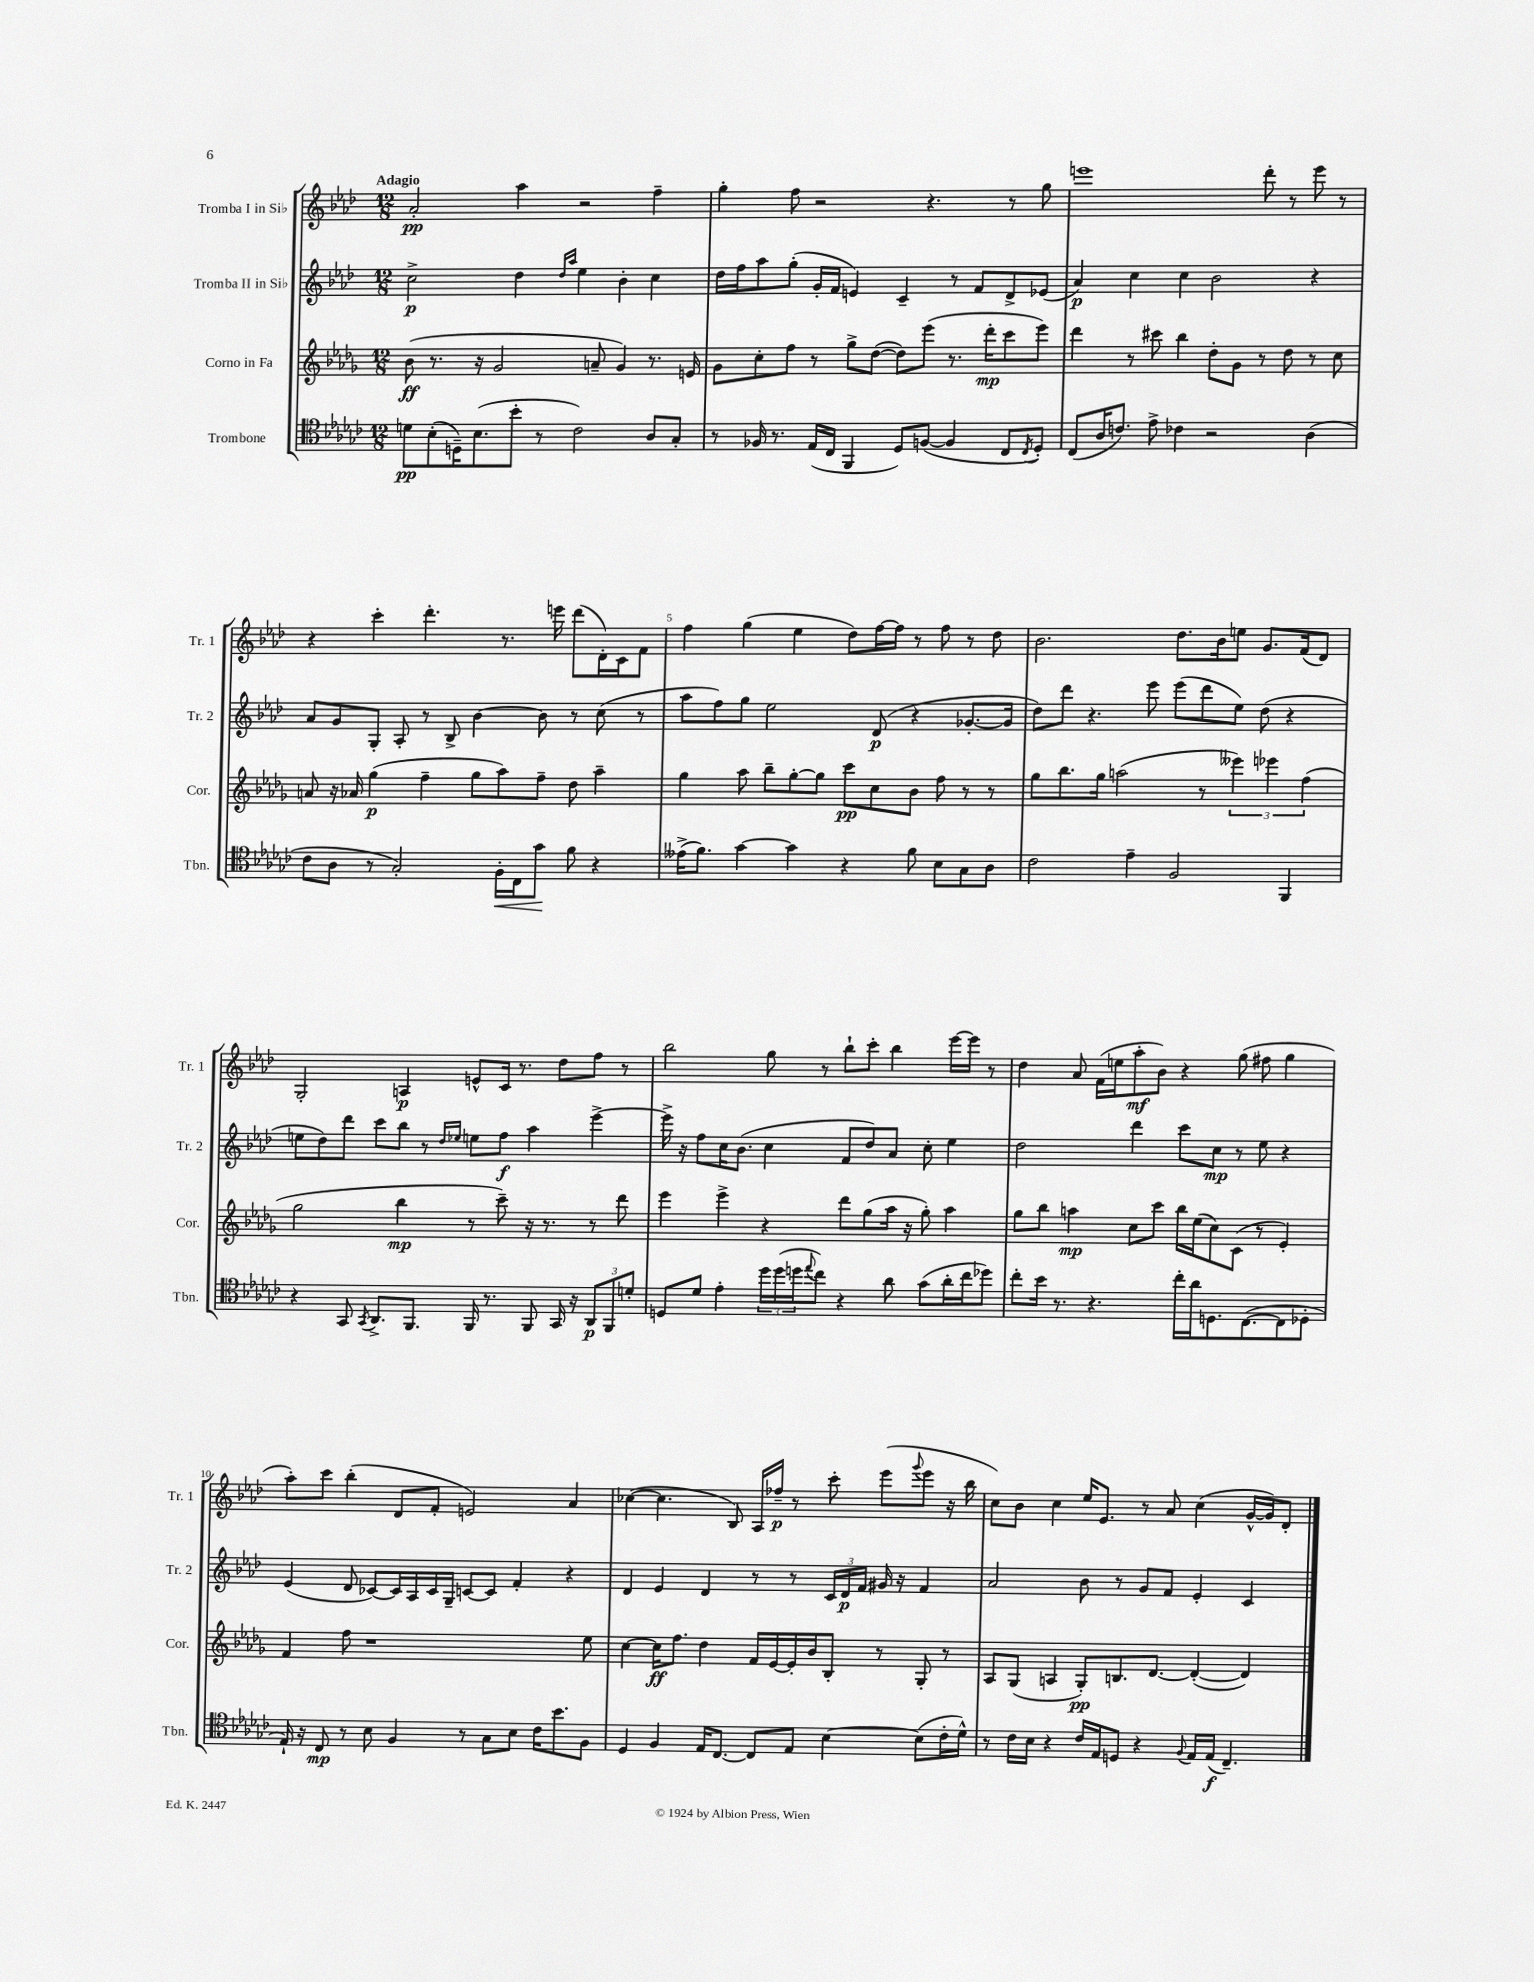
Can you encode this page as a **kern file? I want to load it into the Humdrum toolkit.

**kern	**dynam	**kern	**dynam	**kern	**dynam	**kern	**dynam
*part4	*part4	*part3	*part3	*part2	*part2	*part1	*part1
*staff4	*staff4	*staff3	*staff3	*staff2	*staff2	*staff1	*staff1
*I"Trombone	*	*I"Corno in Fa	*	*I"Tromba II in Si♭	*	*I"Tromba I in Si♭	*
*I'Tbn.	*	*I'Cor.	*	*I'Tr. 2	*	*I'Tr. 1	*
*clefC4	*	*clefG2	*	*clefG2	*	*clefG2	*
*k[b-e-a-d-g-c-]	*	*k[b-e-a-d-g-]	*	*k[b-e-a-d-]	*	*k[b-e-a-d-]	*
*M12/8	*	*M12/8	*	*M12/8	*	*M12/8	*
=1	=1	=1	=1	=1	=1	=1	=1
!	!	!	!	!	!	!LO:TX:a:B:t=Adagio	!
8dn\L	pp	(8b-\	ff	2cc^\	p	2a-'/	pp
(8B-'\	.	8.r	.	.	.	.	.
16Dn~\K)	.	.	.	.	.	.	.
(8.B-\	.	16r	.	.	.	.	.
.	.	2g-/	.	.	.	.	.
8b-'\J	.	.	.	4dd-\	.	4aa-\	.
8r	.	.	.	.	.	.	.
.	.	.	.	16qqdd-/LL	.	.	.
.	.	.	.	16qqaa-/JJ	.	.	.
2c-\)	.	.	.	4ee-\	.	2r	.
.	.	8an~/	.	.	.	.	.
.	.	4g-/)	.	4b-'\	.	.	.
8A-/L	.	8.r	.	4cc\	.	4ff~\	.
8G-'/J	.	.	.	.	.	.	.
.	.	16en/	.	.	.	.	.
=2	=2	=2	=2	=2	=2	=2	=2
8r	.	8g-\L	.	16dd-\LL	.	4gg'\	.
.	.	.	.	16ff\J	.	.	.
16F-X/	.	8cc'\	.	8aa-\	.	.	.
8.r	.	.	.	.	.	.	.
.	.	8ff\J	.	(8gg'\J	.	8ff\	.
(16E-/LL	.	8r	.	16g'/LL	.	2r	.
16C-/JJ	.	.	.	16f/JJ	.	.	.
4FF/	.	8gg-^\L	.	4en/)	.	.	.
.	.	([8dd-\J	.	.	.	.	.
8D-/L)	.	8dd-\L])	.	4c~/	.	.	.
([8Fn/J	.	(8eee-\J	.	.	.	4.r	.
4F/]	.	8.r	.	8r	.	.	.
.	.	.	.	8f/L	.	.	.
.	.	16ddd-'\KL	mp	.	.	.	.
8C-/L	.	8ccc\	.	8d-^/	.	8r	.
8qC-/	.	.	.	.	.	.	.
8D-'/J)	.	8eee-\J)	.	(8e-X/J	.	8gg\	.
=3	=3	=3	=3	=3	=3	=3	=3
(8C-/L	.	4ddd-\	.	4a-/)	p	1eeen	.
16A-/K	.	.	.	.	.	.	.
8.cn/J)	.	.	.	.	.	.	.
.	.	8r	.	4cc\	.	.	.
8e-^\	.	8ccc#X\	.	.	.	.	.
4c-X\	.	4bb-\	.	4cc\	.	.	.
2r	.	8dd-'\L	.	2b-\	.	.	.
.	.	8g-\J	.	.	.	.	.
.	.	8r	.	.	.	8ddd-'\	.
.	.	8dd-\	.	.	.	8r	.
(4A-\	.	8r	.	4r	.	8eee\	.
.	.	8cc\	.	.	.	8r	.
!!LO:LB:g=z
=4	=4	=4	=4	=4	=4	=4	=4
8c-\L	.	8an/	.	8a-/L	.	4r	.
8A-\J	.	16r	.	8g/	.	.	.
.	.	16a-X/	.	.	.	.	.
8r	.	(4gg-\	p	8G'/J	.	4ccc'\	.
2G-'/)	.	.	.	8A-'/	.	.	.
.	.	4ff~\	.	8r	.	4.ddd-'\	.
.	.	.	.	8B-^/	.	.	.
.	.	8gg-\L	.	[4b-\	.	.	.
!	!LO:HP:b	!	!	!	!	!	!
16F'\LL	<	8aa-\)	.	.	.	8.r	.
16C-\J	.	.	.	.	.	.	.
8g-\J	.	8ff~\J	.	8b-\]	.	.	.
.	.	.	.	.	.	16eeen\	.
8f\	[	8dd-\	.	8r	.	(8ddd-\L	.
4r	.	4aa-~\	.	(8cc\	.	16d-'\L)	.
.	.	.	.	.	.	16c\J	.
.	.	.	.	8r	.	8f\J	.
=5	=5	=5	=5	=5	=5	=5	=5
(16e--X^\KL	.	4gg-\	.	8aa-\L	.	4ff\	.
8.f\J)	.	.	.	.	.	.	.
.	.	.	.	8ff\)	.	.	.
[4g-\	.	8aa-\	.	8gg\J	.	(4gg\	.
.	.	8bb-~\L	.	2ee-\	.	.	.
4g-\]	.	[8gg-'\	.	.	.	4ee-\	.
.	.	8gg-\J]	.	.	.	.	.
4r	.	8ccc\L	pp	.	.	8dd-\L)	.
.	.	8cc\	.	(8d-/	p	[16ff\L	.
.	.	.	.	.	.	16ff\JJ]	.
8f\	.	8b-\J	.	4r	.	8r	.
8B-\L	.	8ff\	.	.	.	8ff\	.
8G-\	.	8r	.	[8.g-X'/L	.	8r	.
8A-\J	.	8r	.	.	.	8dd-\	.
.	.	.	.	16g-/Jk]	.	.	.
=6	=6	=6	=6	=6	=6	=6	=6
2c-\	.	8gg-\L	.	8dd-\L)	.	2.b-\	.
.	.	8.bb-\	.	8ddd-\J	.	.	.
.	.	.	.	4.r	.	.	.
.	.	16gg-\Jk	.	.	.	.	.
.	.	(2aan\	.	.	.	.	.
4e-~\	.	.	.	.	.	.	.
.	.	.	.	8eee-\	.	.	.
2F/	.	.	.	(8eee-\L	.	8.dd-\L	.
.	.	8r	.	8ddd-\	.	.	.
.	.	.	.	.	.	16b-\k	.
.	.	6eee--X\)	.	8ee-\J)	.	8een\J	.
.	.	.	.	(8dd-\	.	8.g/L	.
.	.	6eee-X\	.	.	.	.	.
4FF/	.	.	.	4r	.	.	.
.	.	.	.	.	.	(16f/k	.
.	.	(6ff\	.	.	.	.	.
.	.	.	.	.	.	8d-/J)	.
!!LO:LB:g=z
=7	=7	=7	=7	=7	=7	=7	=7
4r	.	2gg-\	.	8een\L	.	2G'/	.
.	.	.	.	8dd-\)	.	.	.
8GG-/	.	.	.	8ddd-\J	.	.	.
8qGG-/	.	.	.	.	.	.	.
8.AA-^/L	.	.	.	8ccc\L	.	.	.
.	.	4bb-\	mp	8bb-\J	.	4An/	p
8.FF/J	.	.	.	.	.	.	.
.	.	.	.	8r	.	.	.
.	.	.	.	16qqdd-/LL	.	.	.
.	.	.	.	16qqee-X/JJ	.	.	.
16FF/	.	8r	.	8een\L	.	8en^^/L	.
8.r	.	.	.	.	.	.	.
.	.	8ccc~\)	.	8ff\J	f	16c/Jk	.
.	.	.	.	.	.	8.r	.
8FF/	.	16r	.	4aa-\	.	.	.
.	.	8.r	.	.	.	.	.
16GG-/	.	.	.	.	.	8dd-\L	.
16r	.	.	.	.	.	.	.
12AA-/L	p	8r	.	[4eee-^\	.	8ff\J	.
12FF/	.	.	.	.	.	.	.
.	.	8ddd-\	.	.	.	8r	.
12dn'/J	.	.	.	.	.	.	.
=8	=8	=8	=8	=8	=8	=8	=8
8Dn/L	.	4eee-\	.	16eee-^\]	.	2bb-\	.
.	.	.	.	16r	.	.	.
8d-/J	.	.	.	8ff\L	.	.	.
4e-'\	.	4eee-^\	.	16cc\K	.	.	.
.	.	.	.	(8.b-\J	.	.	.
24dd-\LL	.	4r	.	4cc\	.	8gg\	.
(24dd-\	.	.	.	.	.	.	.
24ddn\J	.	.	.	.	.	.	.
8qqee-/	.	.	.	.	.	.	.
8cc-\J)	.	.	.	.	.	8r	.
4r	.	8ddd-\L	.	8f/L	.	8bb-`\L	.
.	.	(8gg-\	.	8dd-/)	.	8ccc'\J	.
8a-\	.	16aa-\Jk	.	8a-/J	.	4bb-\	.
.	.	16r	.	.	.	.	.
(8g-\L	.	8gg-'\)	.	8cc'\	.	.	.
16a-'\L	.	4aa-\	.	4ee-\	.	[16eee-\LL	.
16cc-\J	.	.	.	.	.	16eee-\JJ]	.
8dd-X\J)	.	.	.	.	.	8r	.
=9	=9	=9	=9	=9	=9	=9	=9
8cc-'\L	.	8gg-\L	.	2dd-\	.	4dd-\	.
16b-\Jk	.	8bb-\J	.	.	.	.	.
8.r	.	.	.	.	.	.	.
.	.	4aan\	mp	.	.	8a-/	.
4.r	.	.	.	.	.	(16f\LL	.
.	.	.	.	.	.	16een\J	.
.	.	8cc\L	.	4ddd-\	.	8aa-'\	mf
.	.	8ccc\J	.	.	.	8b-\J)	.
16cc-'\LL	.	16bb-\LL	.	8ccc\L	.	4r	.
16a-\J	.	(16ee-\J	.	.	.	.	.
8.Dn\	.	8cc\)	.	8cc\J	mp	.	.
.	.	(8c\J	.	8r	.	(8gg\	.
([8.C-\	.	.	.	.	.	.	.
.	.	8r	.	8ee-\	.	8ff#X\	.
8C-\]	.	4e-'/)	.	4r	.	4gg\	.
8D-X'\J	.	.	.	.	.	.	.
!!LO:LB:g=z
=10	=10	=10	=10	=10	=10	=10	=10
16E-`/)	.	4f/	.	(4e-/	.	8aa-'\L)	.
16r	.	.	.	.	.	.	.
8C-/	mp	.	.	.	.	8ccc\J	.
8r	.	8ff\	.	8d-/	.	(4bb-'\	.
8B-\	.	1r	.	[8c-X/L)	.	.	.
4F/	.	.	.	16c-/L]	.	8d-/L	.
.	.	.	.	16A-/	.	.	.
.	.	.	.	16c-/	.	8f'/J	.
.	.	.	.	16G~/JJ	.	.	.
8r	.	.	.	[8cn/L	.	2en/)	.
8G-\L	.	.	.	8c/J]	.	.	.
8B-\J	.	.	.	4f'/	.	.	.
16c-\KL	.	.	.	.	.	.	.
8.b-\	.	.	.	.	.	.	.
.	.	.	.	4r	.	4a-/	.
8F\J	.	8ee-\	.	.	.	.	.
=11	=11	=11	=11	=11	=11	=11	=11
4D-/	.	[4cc\	.	4d-/	.	([4cc-X\	.
4F/	.	16cc\KL]	ff	4e-/	.	4.cc-\]	.
.	.	8.ff\J	.	.	.	.	.
16E-/KL	.	4dd-\	.	4d-/	.	.	.
[8.C-/J	.	.	.	.	.	.	.
.	.	.	.	.	.	8B-/)	.
8C-/L]	.	16f/LL	.	8r	.	16A-/LL	.
.	.	[16e-/	.	.	.	16ff-X~/JJ	p
8E-/J	.	16e-'/]	.	8r	.	8r	.
.	.	16b-/J	.	.	.	.	.
[4B-\	.	8B-'/J	.	24c/LL	.	8ccc'\	.
.	.	.	.	24d-/	p	.	.
.	.	.	.	24f/JJ	.	.	.
.	.	8r	.	16g#X/	.	(8eee-\L	.
.	.	.	.	16r	.	.	.
.	.	.	.	.	.	8qqggg/	.
(8B-\L]	.	8G-'/	.	4f/	.	8eee-\J	.
16c-'\L	.	8r	.	.	.	16r	.
16d-^^\JJ)	.	.	.	.	.	16bb-\	.
=12	=12	=12	=12	=12	=12	=12	=12
8r	.	8A-/L	.	2a-/	.	8cc\L)	.
16c-\LL	.	(8G-/J	.	.	.	8b-\J	.
16B-\JJ	.	.	.	.	.	.	.
4r	.	4An/	.	.	.	4cc\	.
16c-/LL	.	8G-'/L)	pp	8b-\	.	16ee-/KL	.
16E-/J	.	.	.	.	.	8.e-/J	.
8Dn/J	.	8.Bn/	.	8r	.	.	.
4r	.	.	.	8g/L	.	8r	.
.	.	[8.d-/J	.	.	.	.	.
.	.	.	.	8f/J	.	8a-/	.
8qqF/	.	.	.	.	.	.	.
16E-/LL	.	(4d-'/_	.	4e-'/	.	(4cc\	.
(16E-/JJ	f	.	.	.	.	.	.
4.C-~/)	.	.	.	.	.	.	.
.	.	4d-/])	.	4c/	.	[16g^^/LL	.
.	.	.	.	.	.	16g/J])	.
.	.	.	.	.	.	8d-'/J	.
==	==	==	==	==	==	==	==
*-	*-	*-	*-	*-	*-	*-	*-
